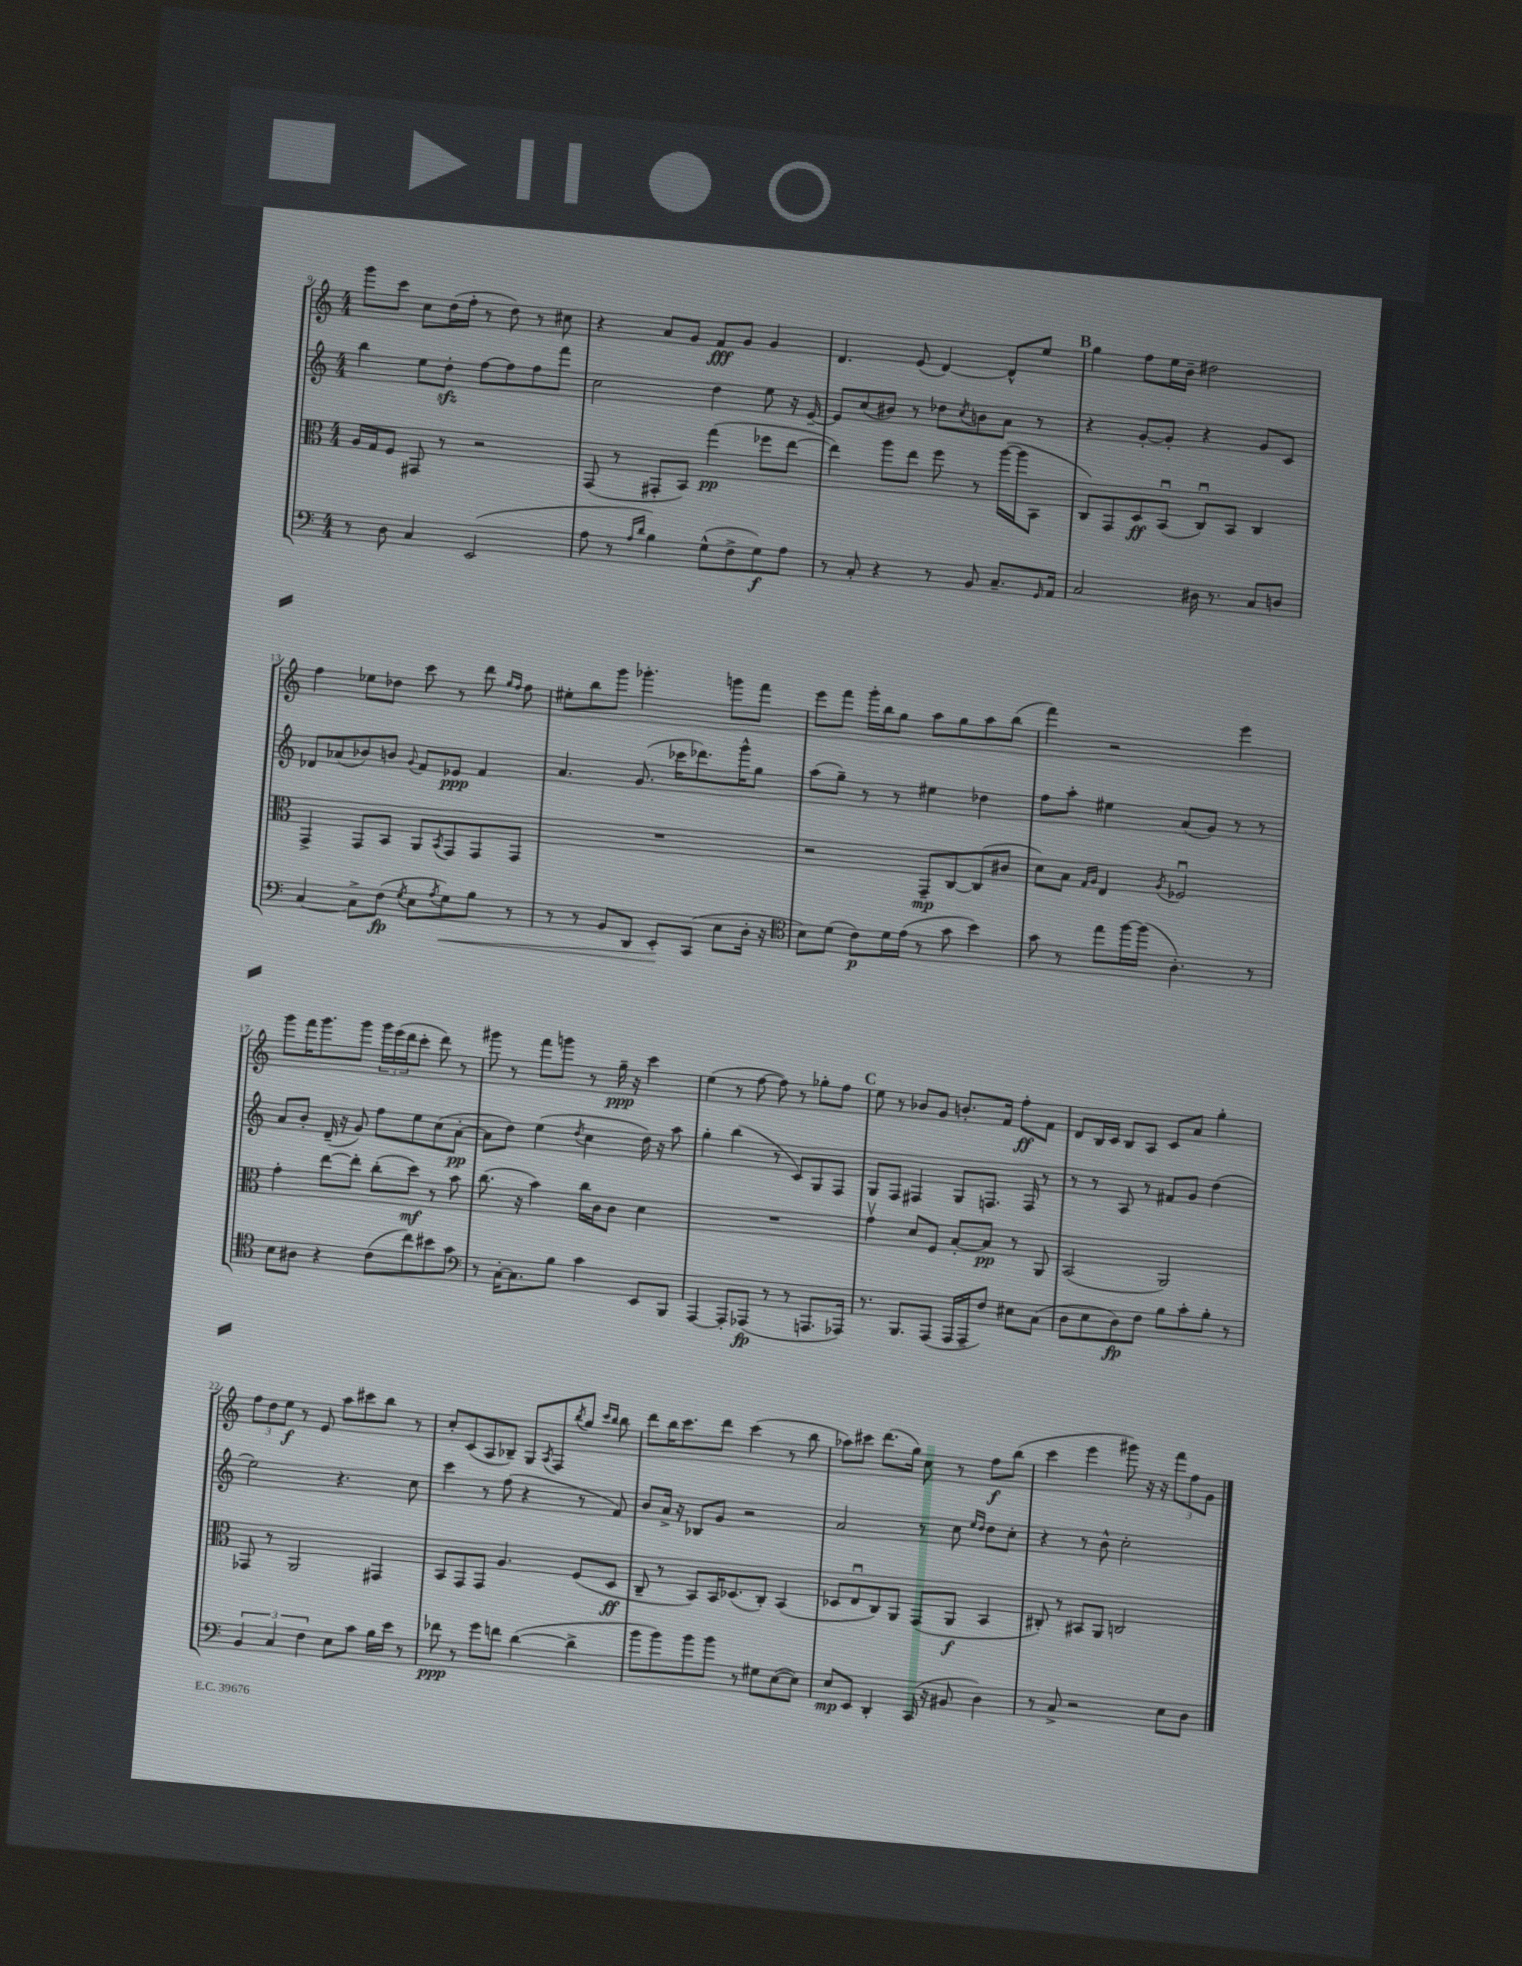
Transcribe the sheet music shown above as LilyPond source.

<<
\new StaffGroup <<
\new Staff = "s0" {
    \clef treble \key c \major \numericTimeSignature \time 4/4
    g'''8 c'''8 c''8 d''16( f''16-. r8 d''8) r8 cis''8 |
    r4 a'8 g'8 f'8\fff g'8 g'4 |
    d'4. e'8( d'4~) d'8-^ e''8 |
    \mark \markup { \bold "B" } g''4 f''8 e''16 b'16-- dis''2 |
    f''4 ees''8 des''8 c'''8 r8 d'''8 \grace { g''16 f''16 } f''8 |
    eis''8-. b''8 g'''8 ges'''4.-. g'''8 f'''8 |
    e'''8 f'''8 g'''16-. b''16 g''8 a''8 g''8 a''8 b''8( |
    f'''4) r2 e'''4 |
    g'''8 f'''16 g'''8. g'''8 \tuplet 3/2 { g'''16 e'''16( d'''16 } c'''8-. d'''8) r8 |
    gis'''8 r8 f'''8 g'''8 r8 g''16--\ppp r16 c'''4 |
    e''4( r8 f''8~ f''8) r8 ges''8-. f''8 |
    \mark \markup { \bold "C" } e''8 r8 bes'8 g'8 b'8.-. f'16 f''8-.\ff f'8 |
    d'8 b16 c'16 b8 a8 c'8 a'8 g''4-. |
    \tuplet 3/2 { f''8 d''8 e''8\f } r8 e'8 a''8 cis'''8 b''8 r8 |
    c''8-. c'8( a8 bes8--) g8 \acciaccatura { a8 } f8 \acciaccatura { b''8 } g''8 \grace { c'''16 b''16 } b''8 |
    d'''8 b''16 c'''8. d'''8 c'''4( r8 b''8 |
    aes''8) cis'''8 d'''8.( g''16) c''8 r8 f''8\f b''8( |
    c'''4 e'''4 gis'''8) r16 r16 \tuplet 3/2 { f'''8 f''8 g'8 } \bar "|." |
}
\new Staff = "s1" {
    \clef treble \key c \major \numericTimeSignature \time 4/4
    b''4 e''8 d''8-.\sfz f''8~ f''8 f''8 f'''8 |
    c''2 d''4 e''8 r16 e'16~-- |
    e'8 c''8( bis'8) r8 des''8 \acciaccatura { c''8 } b'8 a'8 r8 |
    \mark \markup { \bold "B" } r4 g'8~-. g'8-. r4 g'8 c'8 |
    des'8 aes'8( bes'8) b'8 \appoggiatura { g'8 } f'8 ees'8\ppp f'4 |
    a'4. g'8.( ces'''16 des'''8.) g'''16-^ g''8 |
    a''8( g''8--) r8 r8 eis''4 des''4 |
    f''8 a''8-. eis''4 a'8( g'8) r8 r8 |
    a'8 b'8-. d'16--( r16 g'8) f''8 e''8 c''8( a'8~-.\pp |
    a'8 d''8) e''4( \acciaccatura { d''8 } c''4 d''16) r16 a''8 |
    g''4-. b''4( r8 c'8) g8 f8 |
    \mark \markup { \bold "C" } g8 f8 fis4 g8 f8. f16 r8 |
    r8 r8 a8 r8 fis'8 g'8 d''4( |
    e''2) r4. c''8 |
    c'''4 r8 f''8( r4 r8 f'8) |
    b'8 a'16-> r16 bes8 g'8 r2 |
    a'2 r8 c''8 \grace { e''16 d''16 } d''8 c''8-. |
    r4 r8 b'8-^ c''2-. \bar "|." |
}
\new Staff = "s2" {
    \clef alto \key c \major \numericTimeSignature \time 4/4
    a16 g16 f8 gis,8 r8 r2 |
    g,8( r8 gis,8-. b,8) g''4\pp( fes''8 e''8~ |
    e''4) a''8 e''8 f''8 r8 a''16~( a''16 b,8 |
    \mark \markup { \bold "B" } c8) g,8 d8\ff b,8\downbow( c8\downbow) b,8 c4 |
    g,4-> g,8 b,8 a,8 \acciaccatura { b,8 } g,8 g,8 g,8 |
    R1 |
    r2 g,8--\mp c8~ c8( cis'8 |
    d'8) b8 \grace { g16 a16 } e4 \acciaccatura { a8 } fes2\downbow |
    g'4-. e''8~ e''8-. c''8-.( d''8\mf) r8 b'8 |
    c''8.( r16 b'4) c''16 c'16 c'8 d'4 |
    R1 |
    \mark \markup { \bold "C" } g'4\upbow d'8 f8 b8~-. b8\pp r8 a,8 |
    b,2( a,2) |
    ges,8 r8 a,2 gis,4 |
    b,8 g,8 g,8 a4. f8( d8\ff |
    c8-- r8 b,8) b,16 des8.( c8-.) b,4( |
    des8 e8\downbow c8) a,8 g,8( a,8\f b,4 |
    cis8-.) r8 bis,8 a,8 c2 \bar "|." |
}
\new Staff = "s3" {
    \clef bass \key c \major \numericTimeSignature \time 4/4
    r8 d8 c4 e,2( |
    a8 r8 \grace { a16 d'16 } b4) g8-^( f8-> g8\f) a8 |
    r8 c8-. r4 r8 b,8 c8.-- \grace { g,16 } a,16 |
    \mark \markup { \bold "B" } c2 dis16 r8. c8 d8 |
    c4~ c8-> f8\fp( \acciaccatura { g8 } e8 \acciaccatura { a8 } g8\<) b8 r8 |
    r8 r8 b,8 d,8 e,8-.\! c,8( e8 d16-. r16 |
    \clef tenor b8) d'8( c'8\p) d'16 e'16( r8 g'8 b'4) |
    g'8 r8 e''8 f''16~ f''16( a4.-.) r8 |
    b8 ais8 r4 c'8( c''8) bis'8 g'8 |
    \clef bass r8 c16~-. c8. b8 c'4 e,8 b,,8 |
    a,,4~ a,,8-. aes,,8\fp( r8 r8 a,,8. aes,,16) |
    \mark \markup { \bold "C" } r8. b,,8. a,,8( a,,16 a,,16-- f8) eis8 c8( |
    d8 e8 d8\fp) f8 b8 c'8-. b8-. r8 |
    \tuplet 3/2 { b,4 c4 f4 } e8 c'8 b16 e'16 r8 |
    fes'8\ppp r8 g'8 f'8 d'4~( d'4-> |
    b'8 b'8) b'8 b'8 r8 gis8 e8~( e8) |
    e8\mp e,8 d,4-. c,16( r16 bis,8 d4) |
    r8 c8-> r2 e8 d8 \bar "|." |
}
>>
>>
\layout { \context { \Score currentBarNumber = #9 } }
